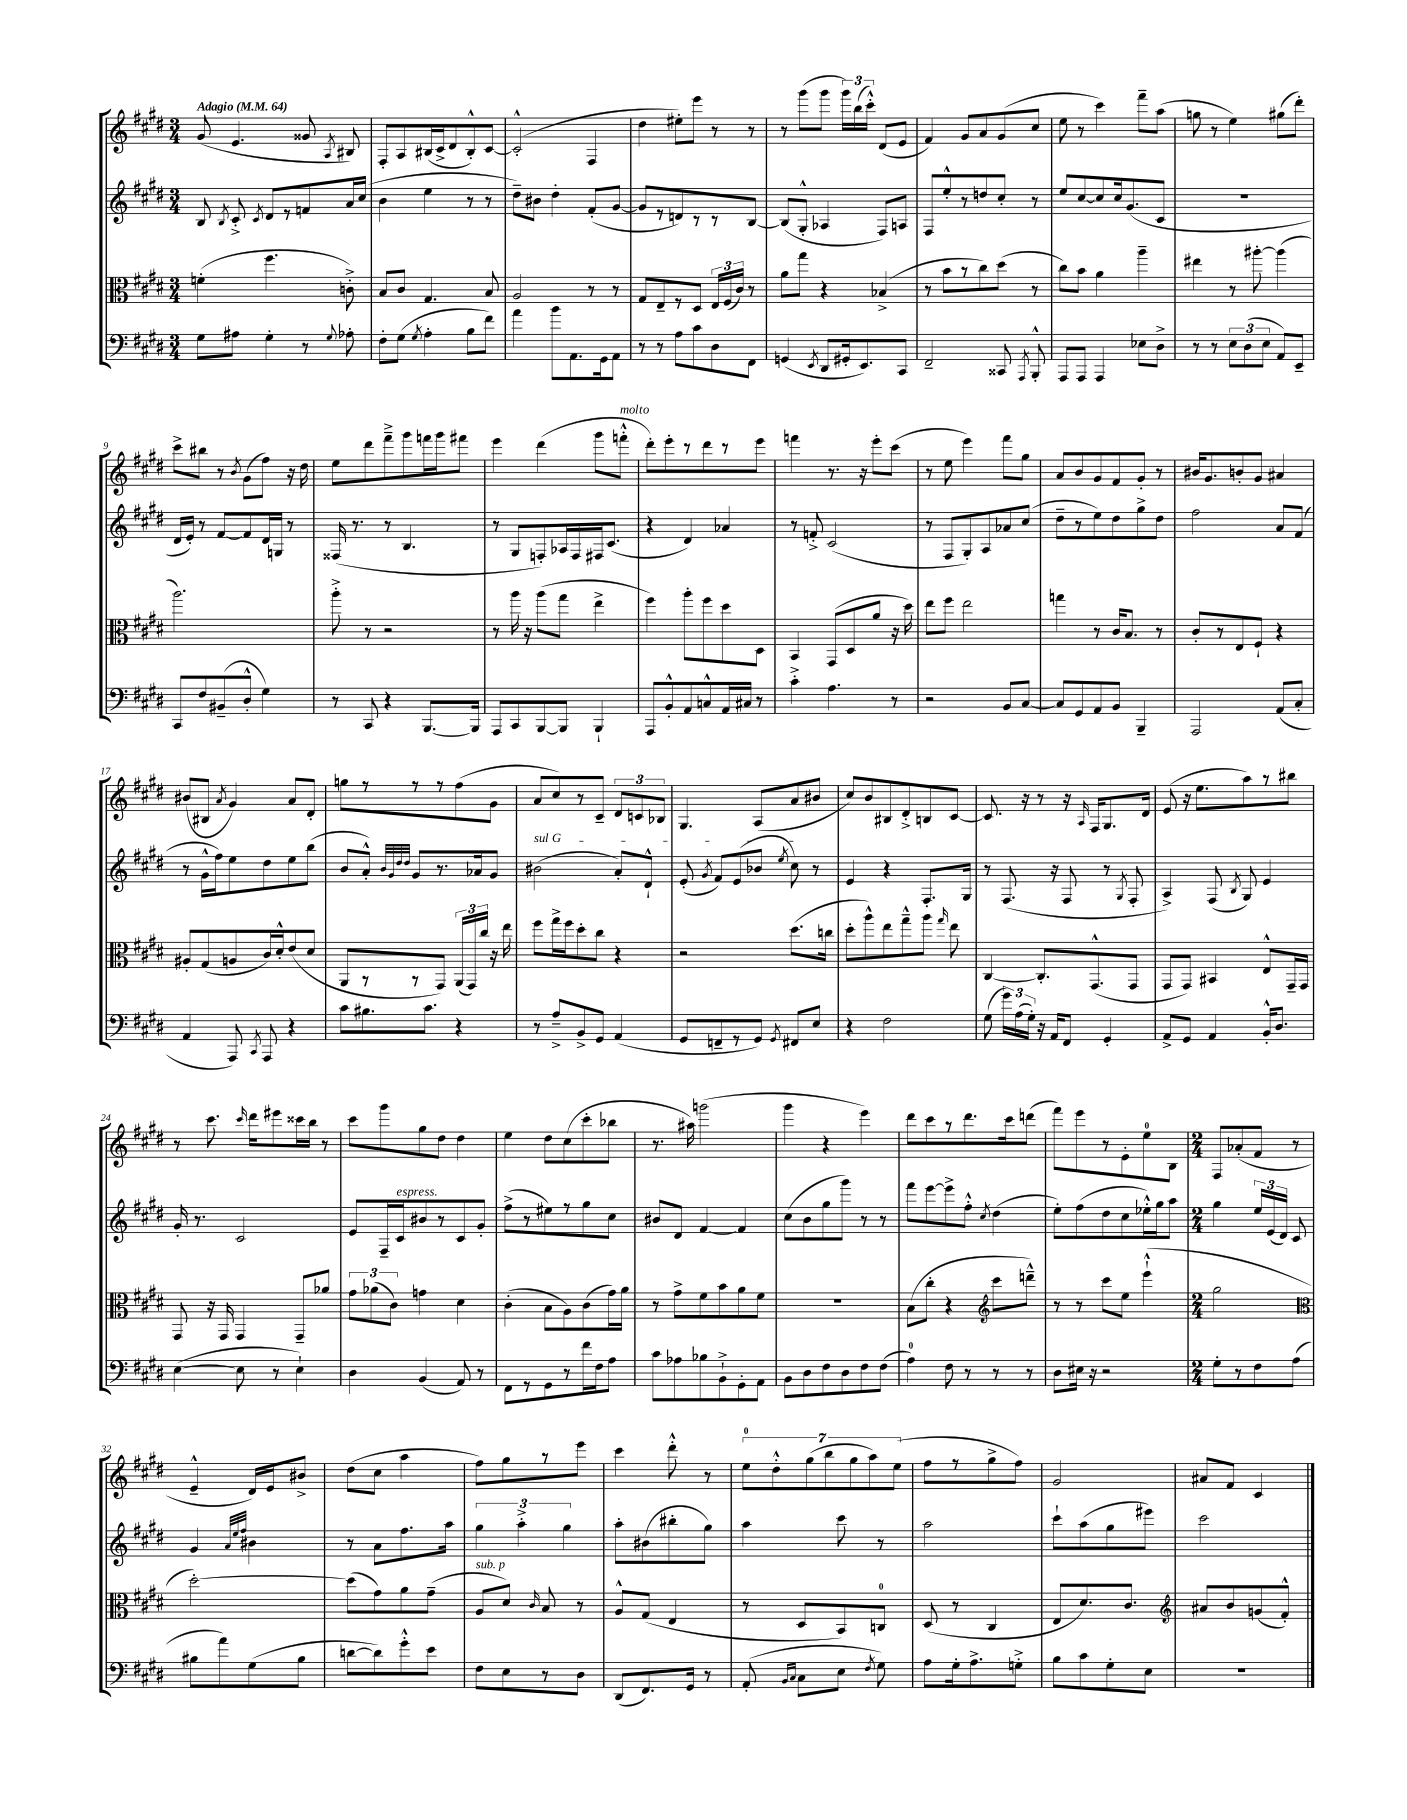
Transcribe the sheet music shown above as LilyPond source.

<<
\new StaffGroup <<
\new Staff = "s0" {
    \clef treble \key e \major \numericTimeSignature \time 3/4 \tempo "Adagio" 4 = 64
    \autoBeamOff gis'8( e'4. gisis'8 \acciaccatura { a8 } bis8) |
    fis8[-. a8 bis16( cis'16-> dis'8 bis8-.-^) cis'8]~ |
    cis'2-.-^( fis4 |
    dis''4 eis''8[-.) e'''8] r8 r8 |
    r8 gis'''8[( gis'''8] \tuplet 3/2 { gis'''16[) b''16( cis'''16]-.-^) } dis'8[( e'8] |
    fis'4) gis'8[ a'8 gis'8( cis''8] |
    e''8 r8 cis'''4) fis'''8[-- a''8]( |
    g''8 r8 e''4) gis''8[( dis'''8]-.) |
    cis'''8[-> bis''8] r8 \acciaccatura { b'8 } gis'8[( fis''8]) r16 dis''16 |
    e''8[ dis'''8 fis'''8---> gis'''8 f'''16 gis'''16 fis'''8] |
    e'''4 dis'''4( gis'''8[ f'''8]-.-^^\markup { \italic "molto" } |
    dis'''8[-.) e'''8-. r8 dis'''8 r8 e'''8] |
    f'''4 r8. r16 e'''8[-. cis'''8]( |
    r8 e''8 e'''4) fis'''8[ gis''8] |
    a'8[ b'8 gis'8 fis'8 gis'8]-. r8 |
    bis'16[ gis'8. b'8-. gis'8] ais'4 |
    bis'8[( bis8] \acciaccatura { a'8 } gis'4) a'8[ dis'8]-. |
    g''8[ r8 r8 r8 fis''8( gis'8] |
    a'8[ cis''8) r8 cis'8]-- \tuplet 3/2 { dis'8[ c'8 bes8] } |
    gis4. a8[( a'8 bis'8] |
    cis''8[) b'8 bis8 dis'8-.-> b8 cis'8]~ |
    cis'8. r16 r8 r16 \grace { a16 } fis16[ gis8. dis'16] |
    e'8( r16 e''8.[ a''8) r8 bis''8] |
    r8 cis'''8. \grace { cis'''16 } dis'''16[ eis'''8 cisis'''16 b''16] r8 |
    cis'''8[ gis'''8 gis''8 dis''8] dis''4 |
    e''4 dis''8[ cis''8( cis'''8-. bes''8] |
    r8. ais''16) g'''2( |
    gis'''4 r4 e'''4) |
    dis'''8[ cis'''8 r8 dis'''8. cis'''16 d'''8]( |
    fis'''8[) e'''8 r8 e'8-. e''8-0 b8] |
    \numericTimeSignature \time 2/4 fis8[ aes'8-.( fis'8] r8 |
    e'4---^ dis'16[) e'16 bis'8]-> |
    dis''8[( cis''8] a''4 |
    fis''8[) gis''8 r8 e'''8] |
    cis'''4 dis'''8-.-^ r8 |
    \tuplet 7/4 { e''8[-0 dis''8-.-^ gis''8( b''8 gis''8 a''8) e''8]( } |
    fis''8[ r8 gis''8-> fis''8]) |
    gis'2 |
    ais'8[ fis'8] cis'4 \bar "|." |
}
\new Staff = "s1" {
    \clef treble \key e \major \numericTimeSignature \time 3/4
    \autoBeamOff b8 \acciaccatura { b8 } cis'8-.-> \acciaccatura { cis'8 } dis'8[ r8 f'8 a'16 cis''16]( |
    b'4 e''4 r8 r8 |
    dis''8[--) bis'8] dis''4-. fis'8[-.( gis'8]~ |
    gis'8[ r8 d'8) r8 r8 b8]~ |
    b8[( gis8]-.-^ aes4 fis8[) a8] |
    fis8[ e''8-.-^ r8 d''8 cis''8]-. r8 |
    e''8[ cis''8~ cis''8 cis''16 gis'8.( cis'8] |
    R2. |
    dis'16[ e'16]-.) r8 fis'8[~ fis'8 dis'16 g16] r8 |
    fisis16( r8. r8 b4. |
    r8 gis8[ f8-.) aes16 f16 fis16 cis'8.]( |
    r4 dis'4) aes'4 |
    r8 f'8-.-> cis'2( |
    r8 fis8[ gis8-.) a8 aes'8 cis''8]( |
    dis''8[-- r8 e''8) dis''8 gis''8-> dis''8] |
    fis''2 a'8[ fis'8]( |
    r8 gis'16[-^ fis''16) e''8 dis''8 e''8 b''8]( |
    b'8[ a'8]-.-^) \grace { b'32[ gis'32 dis''32 dis''32] } gis'8[ r8. aes'16 gis'8] |
    \once \override TextSpanner.bound-details.left.text = \markup { \italic "sul G" } bis'2\startTextSpan( a'8[-.) dis'8]-!-^ |
    e'8-.( \acciaccatura { gis'8 } fis'8[) e'8( bes'8] \acciaccatura { e''8 } cis''8\stopTextSpan) r8 |
    e'4 r4 fis8.[-. gis16] |
    r8 fis8.( r16 fis8 r8 \acciaccatura { gis8 } fis8-. |
    a4->) fis8( \acciaccatura { b8 } gis8) e'4 |
    gis'16-. r8. cis'2 |
    e'8[ fis16-- cis'16^\markup { \italic "espress." } bis'8 r8 cis'8 gis'8]-. |
    fis''8[->( r8 eis''8) r8 gis''8 cis''8] |
    bis'8[ dis'8] fis'4~ fis'4 |
    cis''8[( b'8 gis''8 gis'''8]) r8 r8 |
    fis'''8[ e'''8~ e'''8-> fis''8]-.-^ \acciaccatura { cis''8 } dis''4( |
    e''8[-.) fis''8( dis''8 cis''8 ees''16-.-^) gis''16 a''8] |
    \numericTimeSignature \time 2/4 gis''4 \tuplet 3/2 { e''16[ e'16( dis'16]) } cis'8 |
    gis'4 \grace { a'32[ e''32 fis''32] } bis'4 |
    r8 a'8[ fis''8. a''16] |
    \tuplet 3/2 { gis''4 a''4-.-> gis''4 } |
    a''8[-. bis'8( bis''8-. gis''8]) |
    a''4 cis'''8 r8 |
    a''2 |
    cis'''8[-! a''8( gis''8 eis'''8]) |
    cis'''2 \bar "|." |
}
\new Staff = "s2" {
    \clef alto \key e \major \numericTimeSignature \time 3/4
    \autoBeamOff f'4-.( fis''4. c'8-.->) |
    b8[ cis'8] gis4. b8 |
    a2 r8 r8 |
    gis8[ e8-- r8 dis8] \tuplet 3/2 { e16[ fis16( cis'16]) } r8 |
    a'8[ gis''8] r4 bes4->( |
    r8 b'8[ r8 cis''8) dis''8]( r8 |
    cis''8[) b'8] a'4 a''4-- |
    eis''4 r8 ais''8~-. ais''4( |
    a''2.) |
    a''8-.-> r8 r2 |
    r8 a''16 r16 a''8[( gis''8] e''4-> |
    fis''4) a''8[-. fis''8 dis''8 dis8] |
    b,4 gis,8[( dis8 a'8] r16 dis''16) |
    e''8[ fis''8] e''2 |
    g''4 r8 cis'16[ b8.] r8 |
    cis'8[-. r8 e8 fis8]-! r4 |
    ais8[-. gis8( a8 cis'16) dis'16-.-^ e'8( dis'8] |
    a,8[ r8 r8 gis,8]) \tuplet 3/2 { a,16[( gis,16) cis''16] } r16 e''16 |
    fis''8[ gis''16-> fis''16 dis''8-. cis''8] r4 |
    r2 dis''8.[( c''16] |
    dis''8[-. a''8-^) e''8 gis''8---^ a''8] \grace { gis''16 } e''8 |
    cis4~ cis8.[-. gis,8.-^( gis,8] |
    gis,8[ gis,8]) bis,4 e8[-^ gis,16-- gis,16] |
    gis,8 r16 gis,16 gis,4 gis,8[-- aes'8] |
    \tuplet 3/2 { gis'8[ aes'8( cis'8]) } g'4 dis'4 |
    cis'4-.( b8[ a8) cis'8( gis'16) a'16] |
    r8 gis'8[-> fis'8 b'8 a'8 fis'8] |
    R2. |
    b8[( cis''8]-. r4 \clef treble cis'''8[ d'''8]---^) |
    r8 r8 cis'''8[ e''8] e'''4-!-^( |
    \numericTimeSignature \time 2/4 gis''2 |
    \clef alto dis''2~-.) |
    dis''8[( gis'8) a'8 gis'8]--( |
    a8[^\markup { \italic "sub. p" } dis'8]) \grace { cis'16 } b8 r8 |
    a8[-^ gis8]( e4 |
    r8 dis8[ b,8) c8]-0 |
    dis8( r8 cis4 |
    e8[ dis'8.) cis'8.] |
    \clef treble ais'8[ b'8 g'8( fis'8]-.-^) \bar "|." |
}
\new Staff = "s3" {
    \clef bass \key e \major \numericTimeSignature \time 3/4
    \autoBeamOff gis8[ ais8] gis4-. r8 \appoggiatura { gis8 } aes8-. |
    fis8[-. gis8]( \acciaccatura { gis8 } a4-. b8[ fis'8]) |
    a'4 b'8[ a,8. gis,16 a,8] |
    r8 r8 a8[ cis'8 dis8 fis,8] |
    g,4( \acciaccatura { e,8 } dis,8[ gis,16-. e,8.) cis,8] |
    fis,2-- cisis,8 \acciaccatura { a,,8 } b,,8-.-^ |
    a,,8[ a,,8] a,,4 ees8[ dis8]-> |
    r8 r8 \tuplet 3/2 { e8[ dis8( e8] } a,8[) e,8]-- |
    cis,8[ fis8 bis,8--( dis8]-.-^ gis4) |
    r8 cis,8 r4 b,,8.[~ b,,16] |
    a,,8[ cis,8 b,,8~ b,,8] b,,4-! |
    a,,8[ b,8-.-^ a,8 c8-^ a,16 cis16] r8 |
    cis'4-.-> a4. r8 |
    r2 b,8[ cis8]~ |
    cis8[ gis,8 a,8 b,8] b,,4-- |
    a,,2 a,8[( cis8]-. |
    a,4 a,,8) \acciaccatura { cis,8 } a,,8 r4 |
    cis'8[ bis8. cis'8.] r4 |
    r8 a8[---> b,8-> gis,8] a,4( |
    gis,8[ f,8-- r8 gis,8]) \acciaccatura { gis,8 } fis,8[ e8] |
    r4 fis2 |
    gis8( \tuplet 3/2 { gis'16[) a16( gis16]-.) } r16 a,16[ fis,8] gis,4-. |
    a,8[-> gis,8] a,4 b,16[-.-^ dis8.] |
    e4~( e8 r8 e4-!) |
    dis4 b,4( a,8) r8 |
    fis,8[ r8 gis,8 r8 fis'16 fis16 a8] |
    cis'8[ aes8 bes8 b,8-!-> gis,8-. a,8] |
    b,8[ dis8 fis8 dis8 fis8 fis8]( |
    a4-0) fis8 r8 r8 r8 |
    dis8[ eis16] r16 r2 |
    \numericTimeSignature \time 2/4 gis8[-. r8 fis8 a8]( |
    bis8[ a'8) gis8( bis8] |
    d'8[~ d'8) gis'8-.-^ e'8] |
    fis8[ e8 r8 dis8] |
    dis,8[( fis,8.) gis,16] r8 |
    a,8-.( \grace { b,16[ cis16] } cis8[ e8] \acciaccatura { fis8 } gis8) |
    a8[ gis16-. a8.-> g8]-.-> |
    b8[ cis'8 gis8-. e8] |
    R2 \bar "|." |
}
>>
>>
